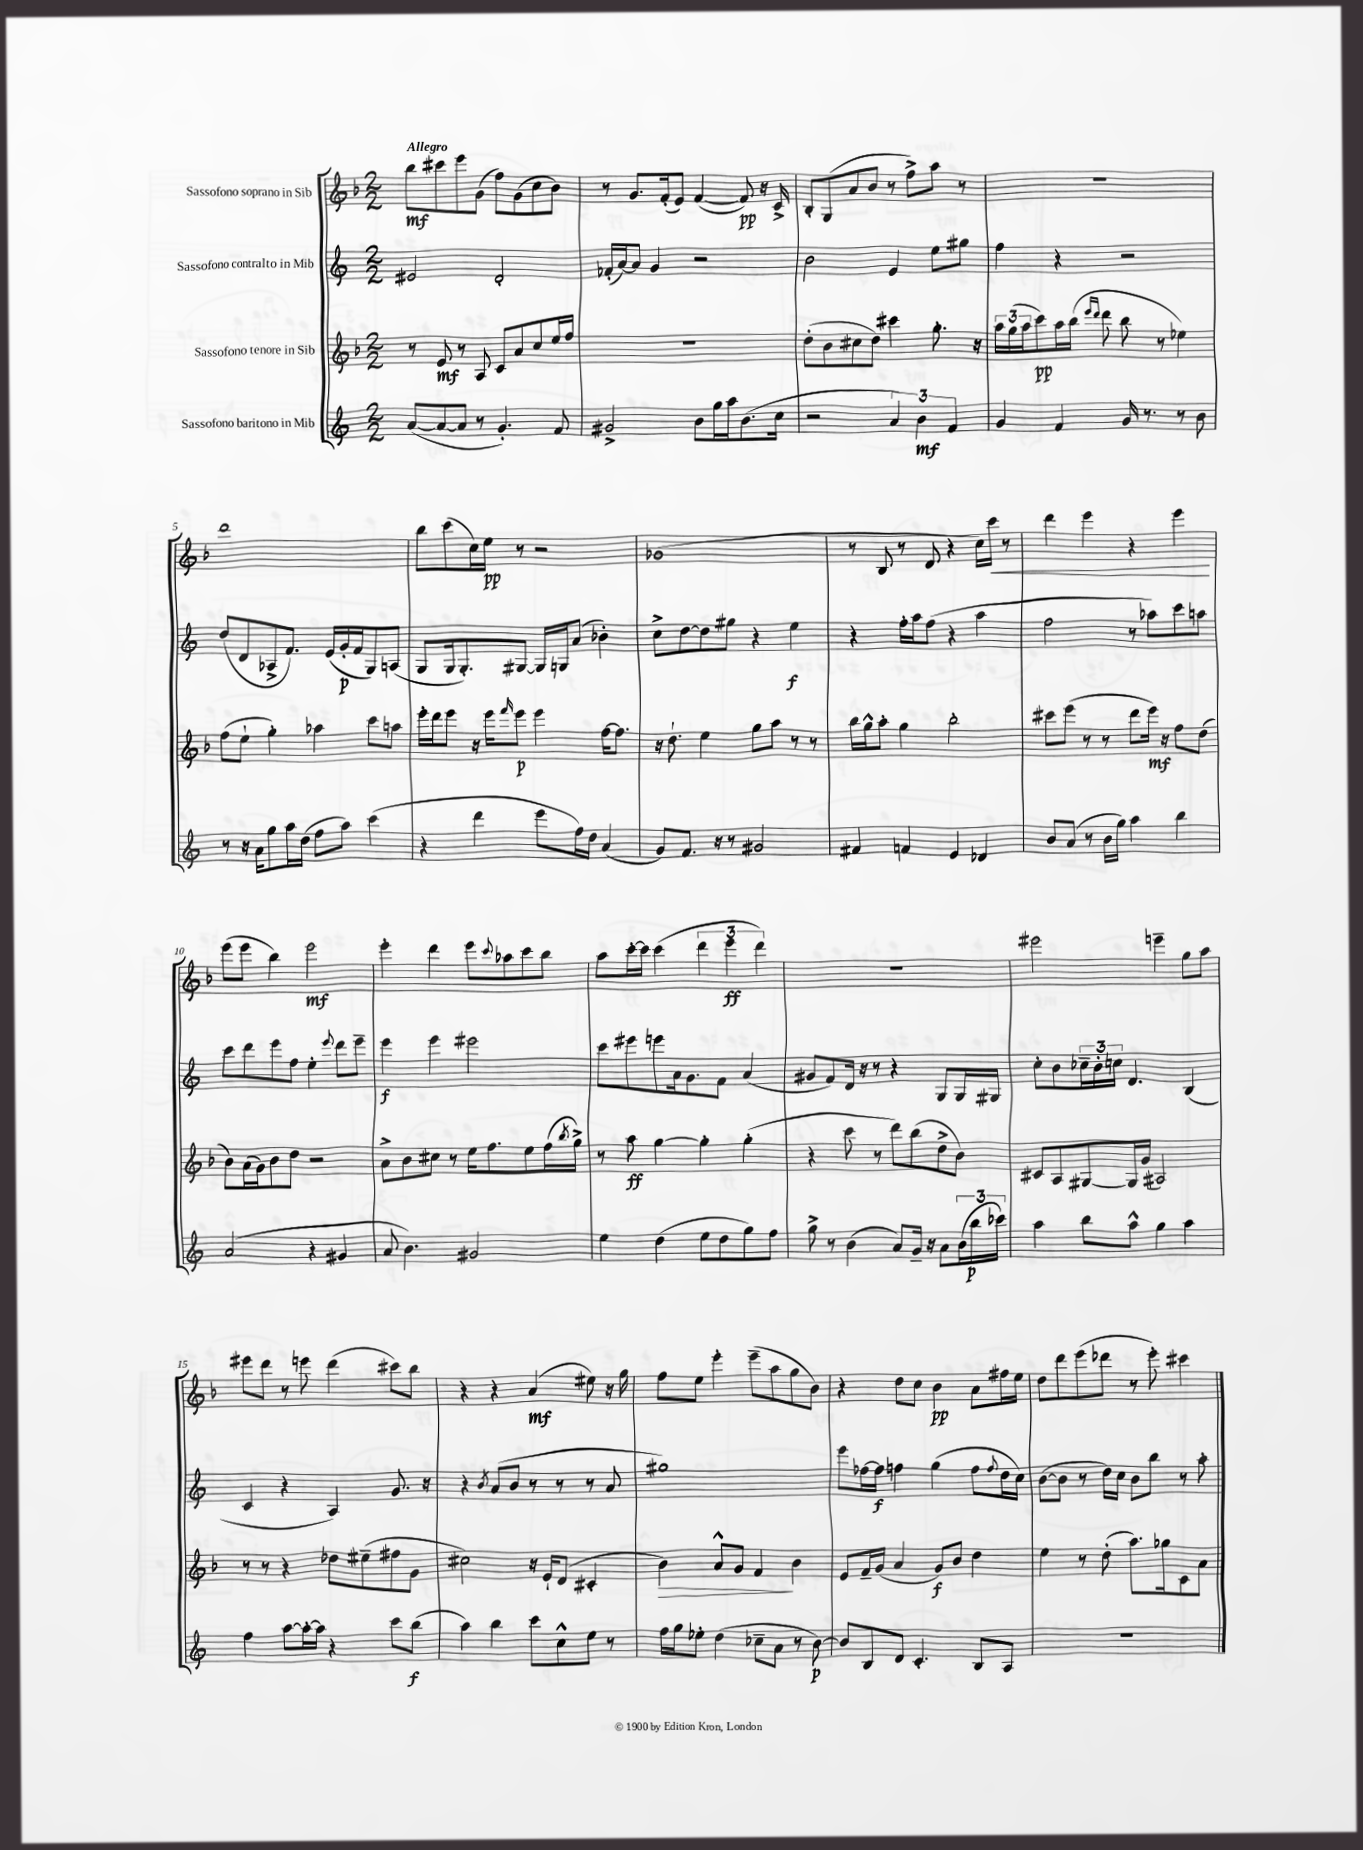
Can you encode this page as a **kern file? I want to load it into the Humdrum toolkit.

**kern	**dynam	**kern	**dynam	**kern	**dynam	**kern	**dynam
*part4	*part4	*part3	*part3	*part2	*part2	*part1	*part1
*staff4	*staff4	*staff3	*staff3	*staff2	*staff2	*staff1	*staff1
*I"Sassofono baritono in Mib	*	*I"Sassofono tenore in Sib	*	*I"Sassofono contralto in Mib	*	*I"Sassofono soprano in Sib	*
*clefG2	*	*clefG2	*	*clefG2	*	*clefG2	*
*k[]	*	*k[b-]	*	*k[]	*	*k[b-]	*
*M2/2	*	*M2/2	*	*M2/2	*	*M2/2	*
=1	=1	=1	=1	=1	=1	=1	=1
!	!	!	!	!	!	!LO:TX:a:B:t=Allegro	!
([8a/L	.	8r	.	2e#X/	.	8bb-\L	mf
8a/_	.	8e/	mf	.	.	8ccc#X\	.
8a/J]	.	8r	.	.	.	8eee\	.
8r	.	8A/	.	.	.	(8g\J	.
4.g'/)	.	8c/L	.	2d'/	.	8ff\L)	.
.	.	8a/	.	.	.	(8g\	.
.	.	8cc/	.	.	.	8cc\	.
8f/	.	16ee/L	.	.	.	8b-\J)	.
.	.	16ff/JJ	.	.	.	.	.
=2	=2	=2	=2	=2	=2	=2	=2
2g#X^/	.	1r	.	(16f-X'/LL	.	8r	.
.	.	.	.	[16a/J)	.	.	.
.	.	.	.	8a/J]	.	8.g/L	.
.	.	.	.	4g/	.	.	.
.	.	.	.	.	.	(16f'/k	.
.	.	.	.	.	.	8e/J)	.
8b\L	.	.	.	2r	.	([4f/	.
16gg\L	.	.	.	.	.	.	.
16aa\J	.	.	.	.	.	.	.
(8.b\	.	.	.	.	.	8f/])	pp
.	.	.	.	.	.	16r	.
16cc\Jk	.	.	.	.	.	16c^/	.
=3	=3	=3	=3	=3	=3	=3	=3
2r	.	(8dd'\L	.	2b\	.	8B-'/L	.
.	.	8b-\	.	.	.	(8G/	.
.	.	8cc#X\	.	.	.	8a/	.
.	.	8dd\J)	.	.	.	8b-/J	.
6a/)	.	4ccc#X\	.	4e/	.	8r	.
.	.	.	.	.	.	8ff^\L)	.
6b\	mf	.	.	.	.	.	.
.	.	8.gg'\	.	8ee\L	.	8aa\J	.
6f/	.	.	.	.	.	.	.
.	.	.	.	8gg#X\J	.	8r	.
.	.	16r	.	.	.	.	.
=4	=4	=4	=4	=4	=4	=4	=4
4g/	.	24aa\LL	.	4ff\	.	1r	.
.	.	(24gg\	.	.	.	.	.
.	.	24aa\J	.	.	.	.	.
.	.	8ccc\)	pp	.	.	.	.
4f/	.	16aa\L	.	4r	.	.	.
.	.	(16bb-\JJ	.	.	.	.	.
.	.	16qqeee/LL	.	.	.	.	.
.	.	16qqddd/JJ	.	.	.	.	.
.	.	8ddd\	.	.	.	.	.
16g/	.	8bb-\	.	2r	.	.	.
8.r	.	.	.	.	.	.	.
.	.	8r	.	.	.	.	.
8r	.	4ee-X\)	.	.	.	.	.
8b\	.	.	.	.	.	.	.
!!LO:LB:g=z
=5	=5	=5	=5	=5	=5	=5	=5
8r	.	(8ff\L	.	(8dd/L	.	1ddd	.
16r	.	8ee`\J	.	8d/	.	.	.
16a\KL	.	.	.	.	.	.	.
8gg\	.	4gg'\)	.	8A-X^/	.	.	.
16aa\L	.	.	.	8.f/J)	.	.	.
(16dd\JJ	.	.	.	.	.	.	.
8ff\L	.	4aa-X\	.	.	.	.	.
.	.	.	.	(16e/LL	.	.	.
8aa\J)	.	.	.	16g'/	p	.	.
.	.	.	.	16f/J	.	.	.
(4ccc\	.	8ccc\L	.	8G/)	.	.	.
.	.	8aan\J	.	(8An/J	.	.	.
=6	=6	=6	=6	=6	=6	=6	=6
4r	.	16eee'\LL	.	8G/L	.	8bb-\L	.
.	.	16ddd\J	.	.	.	.	.
.	.	8eee\J	.	16G/k	.	(8ccc\	.
.	.	.	.	8.G'/)	.	.	.
4ddd\	.	16r	.	.	.	16cc\L)	.
.	.	16eee\KL	.	.	.	16ee\JJ	pp
.	.	16qqfff/	.	.	.	.	.
.	.	8eee\J	p	[8G#X/J	.	8r	.
8eee\L	.	4eee\	.	16G#/LL]	.	2r	.
.	.	.	.	16Gn/J	.	.	.
16ff\L)	.	.	.	(8a/J	.	.	.
16dd\JJ	.	.	.	.	.	.	.
(4a/	.	[16ff\KL	.	4b-X'\)	.	.	.
.	.	8.ff\J]	.	.	.	.	.
=7	=7	=7	=7	=7	=7	=7	=7
8g/L)	.	16r	.	8cc^\L	.	(1g-X	.
.	.	8.dd`\	.	.	.	.	.
8.f/J	.	.	.	[8dd\	.	.	.
.	.	4ee\	.	8dd\]	.	.	.
16r	.	.	.	.	.	.	.
8r	.	.	.	8gg#X\J	.	.	.
2g#X/	.	8gg\L	.	4r	.	.	.
.	.	8aa\J	.	.	.	.	.
.	.	8r	.	4ee\	f	.	.
.	.	8r	.	.	.	.	.
=8	=8	=8	=8	=8	=8	=8	=8
4f#X/	.	16bb-\LL	.	4r	.	8r	.
.	.	16gg^^\J	.	.	.	.	.
.	.	8aa'\J	.	.	.	8B-/	.
4fn/	.	4gg\	.	16ff'\LL	.	8r	.
.	.	.	.	16aa\J	.	.	.
.	.	.	.	(8ff\J	.	8d/	.
4e/	.	2bb-'\	.	4r	.	4r	.
4d-X/	.	.	.	4aa\	.	16cc\LL)	.
!	!	!	!	!	!	!	!LO:HP:b
.	.	.	.	.	.	16ccc\JJ	<
.	.	.	.	.	.	8r	.
=9	=9	=9	=9	=9	=9	=9	=9
8b/L	.	8ccc#X\L	.	2ff\	.	4ddd\	.
(8a/J	.	(8eee\J	.	.	.	.	.
8r	.	8r	.	.	.	4eee\	.
16b\LL	.	8r	.	.	.	.	.
16gg\JJ)	.	.	.	.	.	.	.
4aa\	.	8ddd\L	.	8r	.	4r	.
.	.	16eee\Jk)	mf	8aa-X\L)	.	.	.
.	.	16r	.	.	.	.	.
4bb\	.	8ff\L	.	8ccc\	.	4eee\	.
.	.	(8dd\J	.	8aan\J	.	.	.
.	.	.	.	.	.	.	[
!!LO:LB:g=z
=10	=10	=10	=10	=10	=10	=10	=10
(2a/	.	8b-\L)	.	8ccc\L	.	(8eee\L	.
.	.	(16a\L	.	8ddd\	.	8eee\J	.
.	.	16g\J)	.	.	.	.	.
.	.	8b-\	.	8eee\	.	4bb-\)	.
.	.	8dd\J	.	8ff\J	.	.	.
4r	.	2r	.	4ee'\	.	2eee\	mf
.	.	.	.	8qqeee/	.	.	.
4g#X/	.	.	.	8ddd\L	.	.	.
.	.	.	.	8eee~\J	.	.	.
=11	=11	=11	=11	=11	=11	=11	=11
8a/	.	8a^\L	.	4eee\	f	4eee'\	.
4.b\)	.	8b-\	.	.	.	.	.
.	.	8cc#X\J	.	4eee\	.	4ddd\	.
.	.	8r	.	.	.	.	.
2g#X/	.	16ee\KL	.	2eee#X\	.	8eee\L	.
.	.	8.ff\	.	.	.	.	.
.	.	.	.	.	.	8qqccc/	.
.	.	.	.	.	.	8aa-X\	.
.	.	8ee\	.	.	.	8ccc\	.
.	.	(16ff\L	.	.	.	8bb-\J	.
.	.	8qbb-/	.	.	.	.	.
.	.	16gg^\JJ)	.	.	.	.	.
=12	=12	=12	=12	=12	=12	=12	=12
4ee\	.	8r	.	8ccc\L	.	8aa\L	.
.	.	8aa\	ff	8eee#X\	.	[16ccc'\L	.
.	.	.	.	.	.	16ccc\JJ]	.
(4dd\	.	[4gg\	.	8eeen\	.	(4ccc\	.
.	.	.	.	16a\k	.	.	.
.	.	.	.	8.g\	.	.	.
8ee\L	.	4gg'\]	.	.	.	6ddd\	.
8dd\	.	.	.	8f\J	.	.	.
.	.	.	.	.	.	6eee\	ff
8gg\)	.	(4gg'\	.	(4a/	.	.	.
.	.	.	.	.	.	6ddd\)	.
8ff\J	.	.	.	.	.	.	.
=13	=13	=13	=13	=13	=13	=13	=13
8gg^\	.	4r	.	8g#X/L	.	1r	.
8r	.	.	.	8f/)	.	.	.
(4b\	.	8ccc\	.	16d/Jk	.	.	.
.	.	.	.	16r	.	.	.
.	.	8r	.	8r	.	.	.
8a/L)	.	8ddd\L)	.	4r	.	.	.
16g~/Jk	.	(8bb-\	.	.	.	.	.
16r	.	.	.	.	.	.	.
8a\L	.	8dd^\	.	8G/L	.	.	.
(24b\L	.	8b-\J)	.	16G/L	.	.	.
24bb\	p	.	.	.	.	.	.
.	.	.	.	16G#X/JJ	.	.	.
24ccc-X\JJ)	.	.	.	.	.	.	.
=14	=14	=14	=14	=14	=14	=14	=14
4aa\	.	8c#X/L	.	8cc'\L	.	2eee#X\	.
.	.	8A/	.	8b\	.	.	.
8bb\L	.	[8G#X/	.	24cc-X~\L	.	.	.
.	.	.	.	24b'\	.	.	.
.	.	.	.	24ccn\JJ	.	.	.
8aa^^\J	.	16G#/L]	.	4.d/	.	.	.
.	.	(16g/JJ	.	.	.	.	.
4gg\	.	2A#X/)	.	.	.	4eeen~\	.
4aa\	.	.	.	(4B/	.	8gg\L	.
.	.	.	.	.	.	8aa\J	.
!!LO:LB:g=z
=15	=15	=15	=15	=15	=15	=15	=15
4ff\	.	8r	.	4c/	.	8eee#X\L	.
.	.	8r	.	.	.	8ddd\J	.
[8aa\L	.	4r	.	4r	.	8r	.
16aa'\L_	.	.	.	.	.	8eeen\	.
16aa\JJ]	.	.	.	.	.	.	.
4r	.	8dd-X\L	.	4A/)	.	(4ddd\	.
.	.	(8ee#X~\	.	.	.	.	.
8ccc\L	.	8ff#X\	.	8.g/	.	8ccc#X\L)	.
(8bb\J	f	8g\J	.	.	.	8bb-\J	.
.	.	.	.	16r	.	.	.
=16	=16	=16	=16	=16	=16	=16	=16
4aa\)	.	2cc#X\)	.	4r	.	4r	.
.	.	.	.	8qb/	.	.	.
4bb\	.	.	.	(8a/L	.	4r	.
.	.	.	.	8b/J	.	.	.
8ccc\L	.	16r	.	8r	.	(4a/	mf
.	.	16e`/KL	.	.	.	.	.
8cc^^\	.	(8d/J	.	8r	.	.	.
8ee\J	.	4c#X'/	.	8r	.	8ee#X\)	.
8r	.	.	.	8a/	.	16r	.
.	.	.	.	.	.	16gg\	.
=17	=17	=17	=17	=17	=17	=17	=17
!	!	!	!LO:HP:b	!	!	!	!
16ff\LL	.	4b-\)	>	1gg#X)	.	8ff\L	.
16gg\J	.	.	.	.	.	.	.
8ee-X'\J	.	.	.	.	.	8ee\J	.
(4dd\	.	8a^^/L	.	.	.	4eee'\	.
.	.	8g/J	.	.	.	.	.
8cc-X~\L	.	4f/	.	.	.	(8eee~\L	.
8a\J	.	.	.	.	.	8aa\	.
8r	.	4b-\	]	.	.	8gg\	.
[8b\)	p	.	.	.	.	8b-\J)	.
=18	=18	=18	=18	=18	=18	=18	=18
8b/L]	.	8e/L	.	8eee\L	.	4r	.
8B/	.	16f~/L	.	[16ff-X\L	.	.	.
.	.	(16g/JJ	.	16ff-\JJ]	f	.	.
8d/J	.	4a/	.	4ffn\	.	8dd\L	.
4.c'/	.	.	.	.	.	8cc\J	.
.	.	8g/L)	f	(4gg\	.	4b-\	pp
.	.	8b-/J	.	.	.	.	.
8B/L	.	4dd\	.	8ff\L	.	8a\L	.
.	.	.	.	8qqff/	.	.	.
8A/J	.	.	.	16dd\L	.	16ff#X\L	.
.	.	.	.	16cc\JJ)	.	16ee\JJ	.
=19	=19	=19	=19	=19	=19	=19	=19
1r	.	4ee\	.	([8b\L	.	8dd\L	.
.	.	.	.	8b\J]	.	8ddd\	.
.	.	8r	.	8r	.	(8eee\	.
.	.	(8dd'\	.	16dd\LL)	.	8ddd-X\J	.
.	.	.	.	16cc\JJ	.	.	.
.	.	8.aa\L)	.	8b\L	.	8r	.
.	.	.	.	8bb\J	.	8eee'\)	.
.	.	16gg-X\k	.	.	.	.	.
.	.	8c\	.	8r	.	4ccc#X\	.
.	.	8a\J	.	8aa'\	.	.	.
==	==	==	==	==	==	==	==
*-	*-	*-	*-	*-	*-	*-	*-
